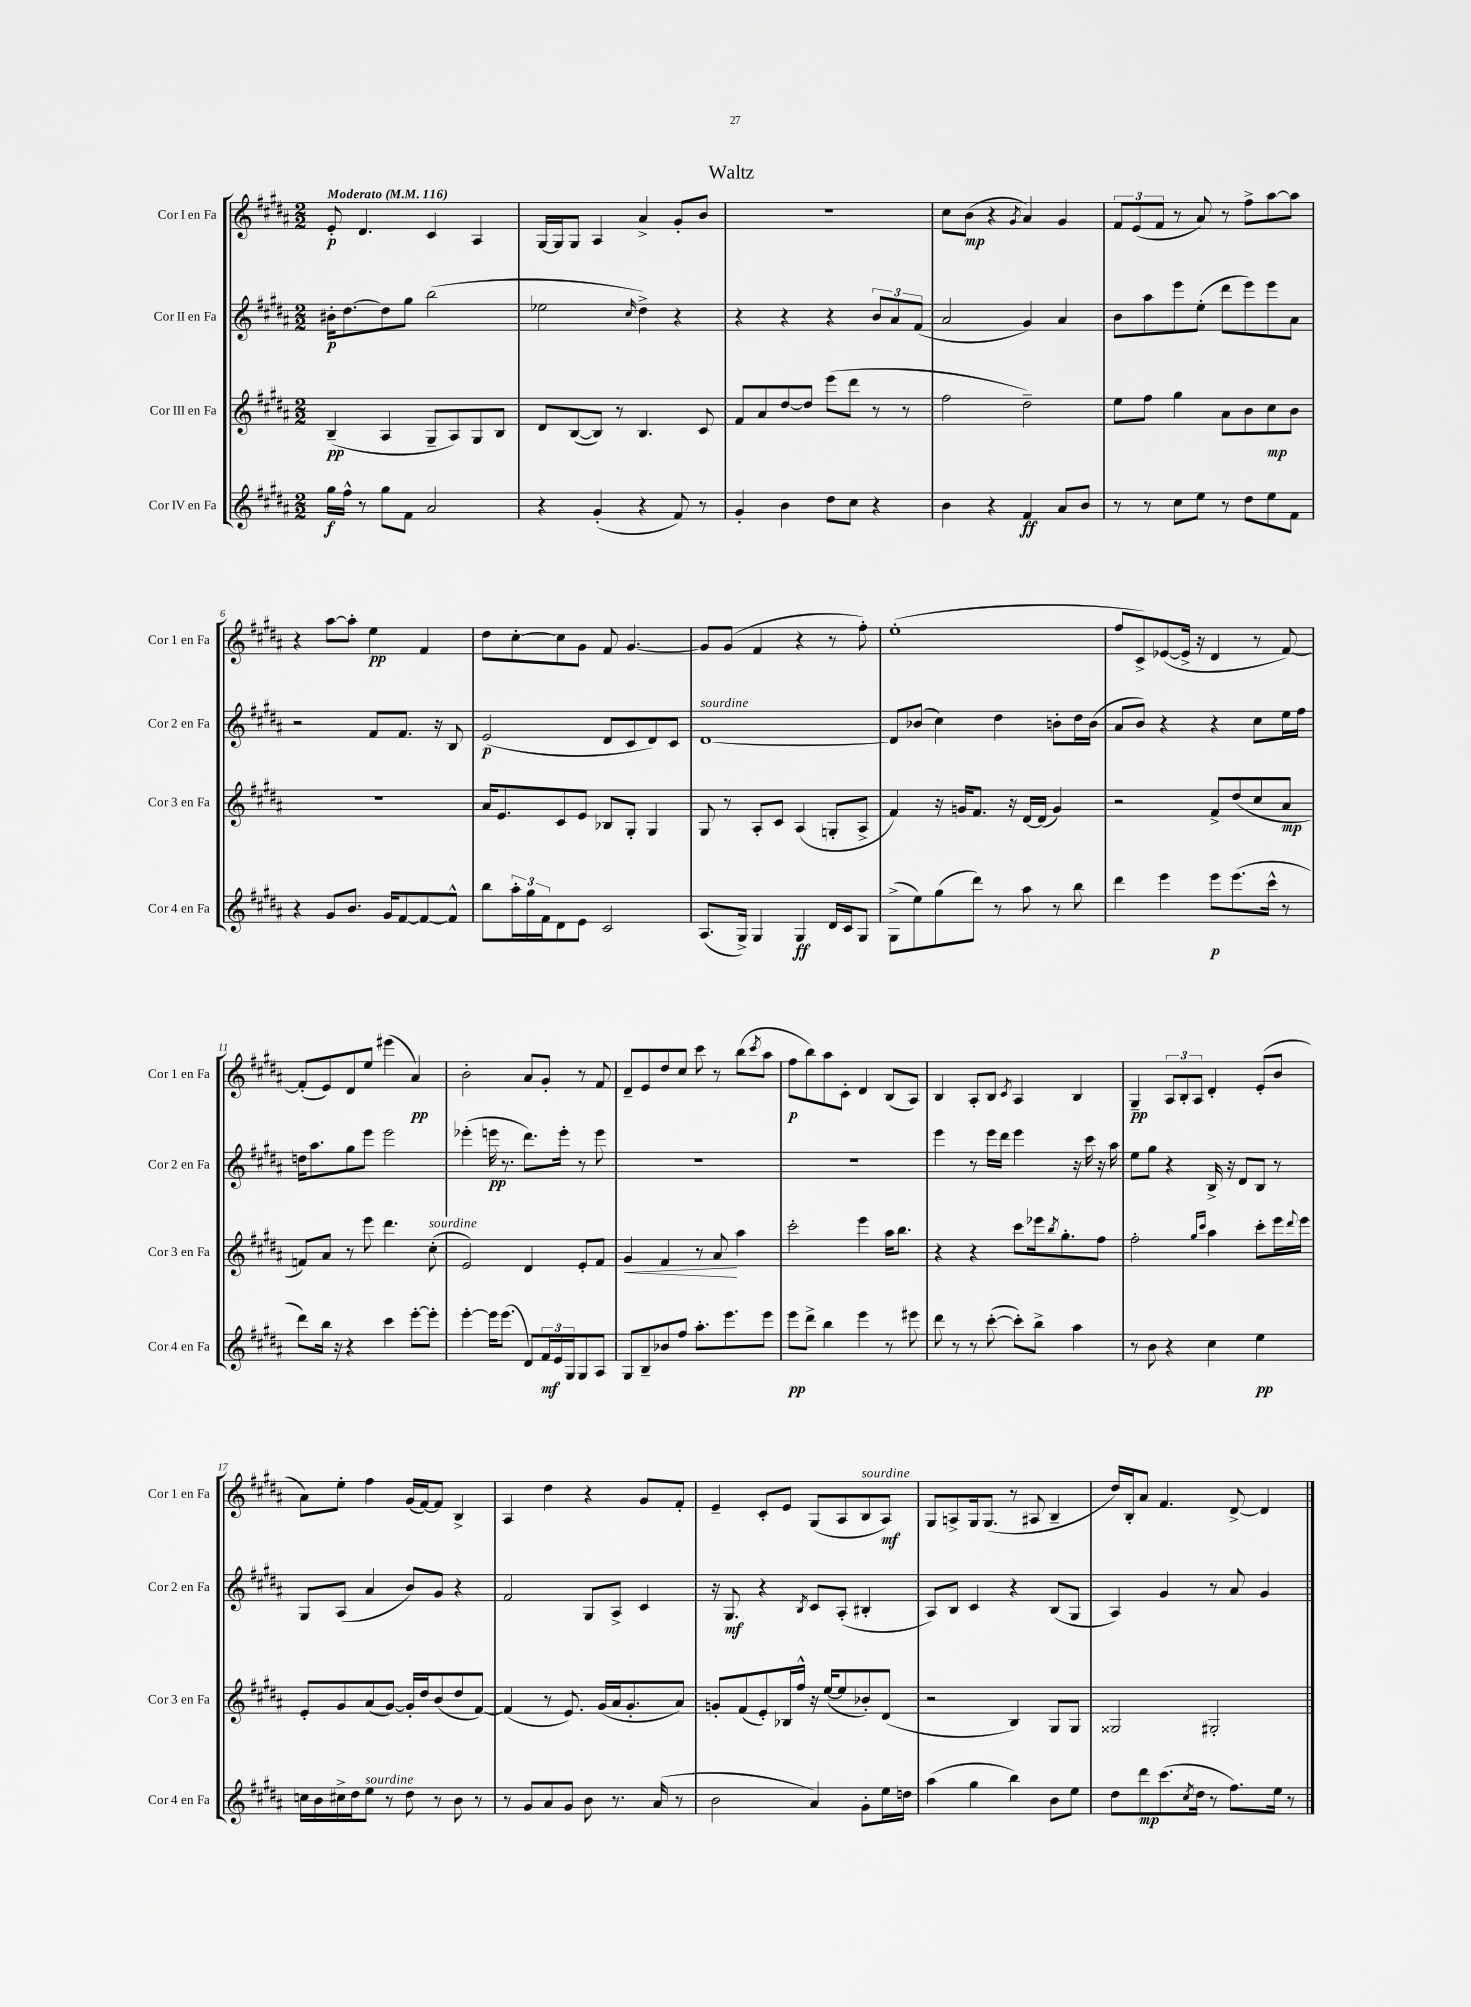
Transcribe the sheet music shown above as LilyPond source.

\header { title = "Waltz" }
<<
\new StaffGroup <<
\new Staff = "s0" \with { instrumentName = "Cor I en Fa" shortInstrumentName = "Cor 1 en Fa" } {
    \clef treble \key b \major \numericTimeSignature \time 2/2 \tempo "Moderato" 4 = 116
    e'8-.\p dis'4. cis'4 ais4 |
    gis16~ gis16 gis8 ais4 ais'4-> gis'8-. b'8 |
    R1 |
    cis''8 b'8\mp( r4 \acciaccatura { gis'8 } ais'4) gis'4 |
    \tuplet 3/2 { fis'8 e'8( fis'8 } r8 ais'8) r8 fis''8-> ais''8~ ais''8 |
    r4 ais''8~ ais''8-. e''4\pp fis'4 |
    dis''8 cis''8~-. cis''8 gis'8 fis'8 gis'4.~ |
    gis'8 gis'8( fis'4 r4 r8 fis''8-.) |
    e''1-.( |
    fis''8 cis'8->) ees'8~( ees'16-> r16 dis'4 r8 fis'8~) |
    fis'8-.( e'8) dis'8 e''8 eis'''4( ais'4\pp) |
    b'2-. ais'8 gis'8-. r8 fis'8 |
    dis'8-- e'8 dis''8 cis''8 cis'''8 r8 b''8( \acciaccatura { cis'''8 } ais''8 |
    fis''8\p b''8) ais''8 cis'8-. dis'4 b8( ais8) |
    b4 ais8-. b8 \acciaccatura { cis'8 } ais4 b4 |
    gis4--\pp \tuplet 3/2 { ais8 b8-. ais8 } dis'4-. e'8-.( b'8 |
    ais'8) e''8-. fis''4 gis'16( fis'16~) fis'8 b4-> |
    ais4 dis''4 r4 gis'8 fis'8-. |
    e'4-- cis'8-. e'8 gis8( ais8 b8^\markup { \italic "sourdine" } ais8\mf) |
    gis8 a8-> gis16 gis8.( r8 ais8 b4-- |
    dis''16) b16-. ais'8 fis'4. dis'8~-> dis'4 \bar "|." |
}
\new Staff = "s1" \with { instrumentName = "Cor II en Fa" shortInstrumentName = "Cor 2 en Fa" } {
    \clef treble \key b \major \numericTimeSignature \time 2/2
    bis'16-.\p dis''8.~ dis''8 gis''8 b''2( |
    ees''2 \grace { cis''16 } dis''4->) r4 |
    r4 r4 r4 \tuplet 3/2 { b'8 ais'8 fis'8( } |
    ais'2 gis'4) ais'4 |
    b'8 ais''8 e'''8 e''8-.( dis'''8 e'''8) e'''8 ais'8 |
    r2 fis'8 fis'8. r16 b8 |
    e'2\p( dis'8 cis'8 dis'8) cis'8 |
    dis'1~^\markup { \italic "sourdine" } |
    dis'8 bes'8( cis''4) dis''4 b'8-. dis''16 b'16( |
    ais'8 b'8) r4 r4 cis''8 e''16 fis''16 |
    d''16 ais''8. gis''8 e'''8 e'''2 |
    ees'''4-.( e'''16\pp r8. dis'''8.) e'''16-. r8 e'''8 |
    R1 |
    R1 |
    e'''4 r8 e'''16 dis'''16 e'''4 r16 cis'''16 r16 ais''16 |
    e''8 gis''8 r4 b16-> r16 dis'8 b8 r8 |
    gis8 ais8( ais'4 b'8) gis'8 r4 |
    fis'2 gis8 ais8-> cis'4 |
    r16 gis8.\mf r4 \acciaccatura { b8 } cis'8 ais8-.( bis4-. |
    ais8) b8 cis'4 r4 b8( gis8 |
    ais4) gis'4 r8 ais'8 gis'4 \bar "|." |
}
\new Staff = "s2" \with { instrumentName = "Cor III en Fa" shortInstrumentName = "Cor 3 en Fa" } {
    \clef treble \key b \major \numericTimeSignature \time 2/2
    b4--\pp( ais4 gis8-- ais8) gis8 b8 |
    dis'8 b8~( b8) r8 b4. cis'8 |
    fis'8 ais'8 dis''8~ dis''8 e'''8( dis'''8 r8 r8 |
    fis''2 dis''2--) |
    e''8 fis''8 gis''4 ais'8 b'8 cis''8\mp b'8 |
    R1 |
    ais'16 e'8. cis'8 e'8 bes8 gis8-. gis4 |
    gis8 r8 ais8-. cis'8 ais4( g8-. ais8-> |
    fis'4) r16 g'16 fis'8. r16 dis'16~ dis'16( g'4) |
    r2 fis'8-> dis''8( cis''8 ais'8\mp |
    f'8) ais'8 r8 e'''8 dis'''4. cis''8-.^\markup { \italic "sourdine" }( |
    e'2) dis'4 e'8-. fis'8 |
    gis'4\< fis'4 r8 ais'8\! ais''4 |
    cis'''2-. e'''4 ais''16 b''8. |
    r4 r4 cis'''8 ees'''16 \acciaccatura { b''8 } gis''8.-. fis''8 |
    fis''2-. \grace { gis''16 cis'''16 } ais''4 cis'''8-. e'''16 \appoggiatura { dis'''8 } e'''16 |
    e'8-. gis'8 ais'8( gis'8~) gis'16-. dis''16 b'8( dis''8 fis'8~) |
    fis'4( r8 e'8.) gis'16( ais'16 gis'8.-. ais'8) |
    g'8-. fis'8( e'8-.) bes16 fis''16-^ r16 e''16~( e''8 bes'8-.) dis'8( |
    r2 b4) gis8 gis8 |
    gisis2 gis2-. \bar "|." |
}
\new Staff = "s3" \with { instrumentName = "Cor IV en Fa" shortInstrumentName = "Cor 4 en Fa" } {
    \clef treble \key b \major \numericTimeSignature \time 2/2
    gis''16\f fis''16-^ r8 gis''8 fis'8 ais'2 |
    r4 gis'4-.( r4 fis'8) r8 |
    gis'4-. b'4 dis''8 cis''8 r4 |
    b'4 r4 fis'4\ff ais'8 b'8 |
    r8 r8 cis''8 e''8 r8 dis''8 e''8 fis'8 |
    r4 gis'8 b'8. gis'16 fis'8~ fis'8~ fis'8-^ |
    b''8 \tuplet 3/2 { ais''16-. gis''16 fis'16 } dis'8 e'8 cis'2 |
    ais8.( gis16->) gis4 gis4\ff dis'16 cis'16 gis8 |
    gis8->( e''8) gis''8( dis'''8) r8 ais''8 r8 b''8 |
    dis'''4 e'''4 e'''8\p e'''8.( cis'''16-^ r8 |
    dis'''8) b''16 r16 r4 cis'''4 e'''8~-. e'''8-. |
    e'''4~-. e'''16 e'''8.( dis'8) \tuplet 3/2 { fis'16\mf e'16 gis16 } gis8 ais8 |
    gis8 b8-- bes'8 fis''8 ais''8.-. e'''8. e'''8 |
    e'''8\pp dis'''8-> b''4 e'''4 r8 eis'''8 |
    dis'''8 r8 r8 cis'''8~-.( cis'''8-.) b''8-> ais''4 |
    r8 b'8 r4 cis''4 e''4\pp |
    c''16 b'16 cis''16-> dis''16 e''8^\markup { \italic "sourdine" } r8 dis''8 r8 b'8 r8 |
    r8 gis'8 ais'8 gis'8 b'8 r8. ais'16( r8 |
    b'2 ais'4) gis'8-. e''16 d''16 |
    ais''4( gis''4 b''4) b'8 e''8 |
    dis''8 dis'''8\mp cis'''8.( \acciaccatura { cis''8 } dis''16 r8 fis''8.) e''16 r8 \bar "|." |
}
>>
>>
